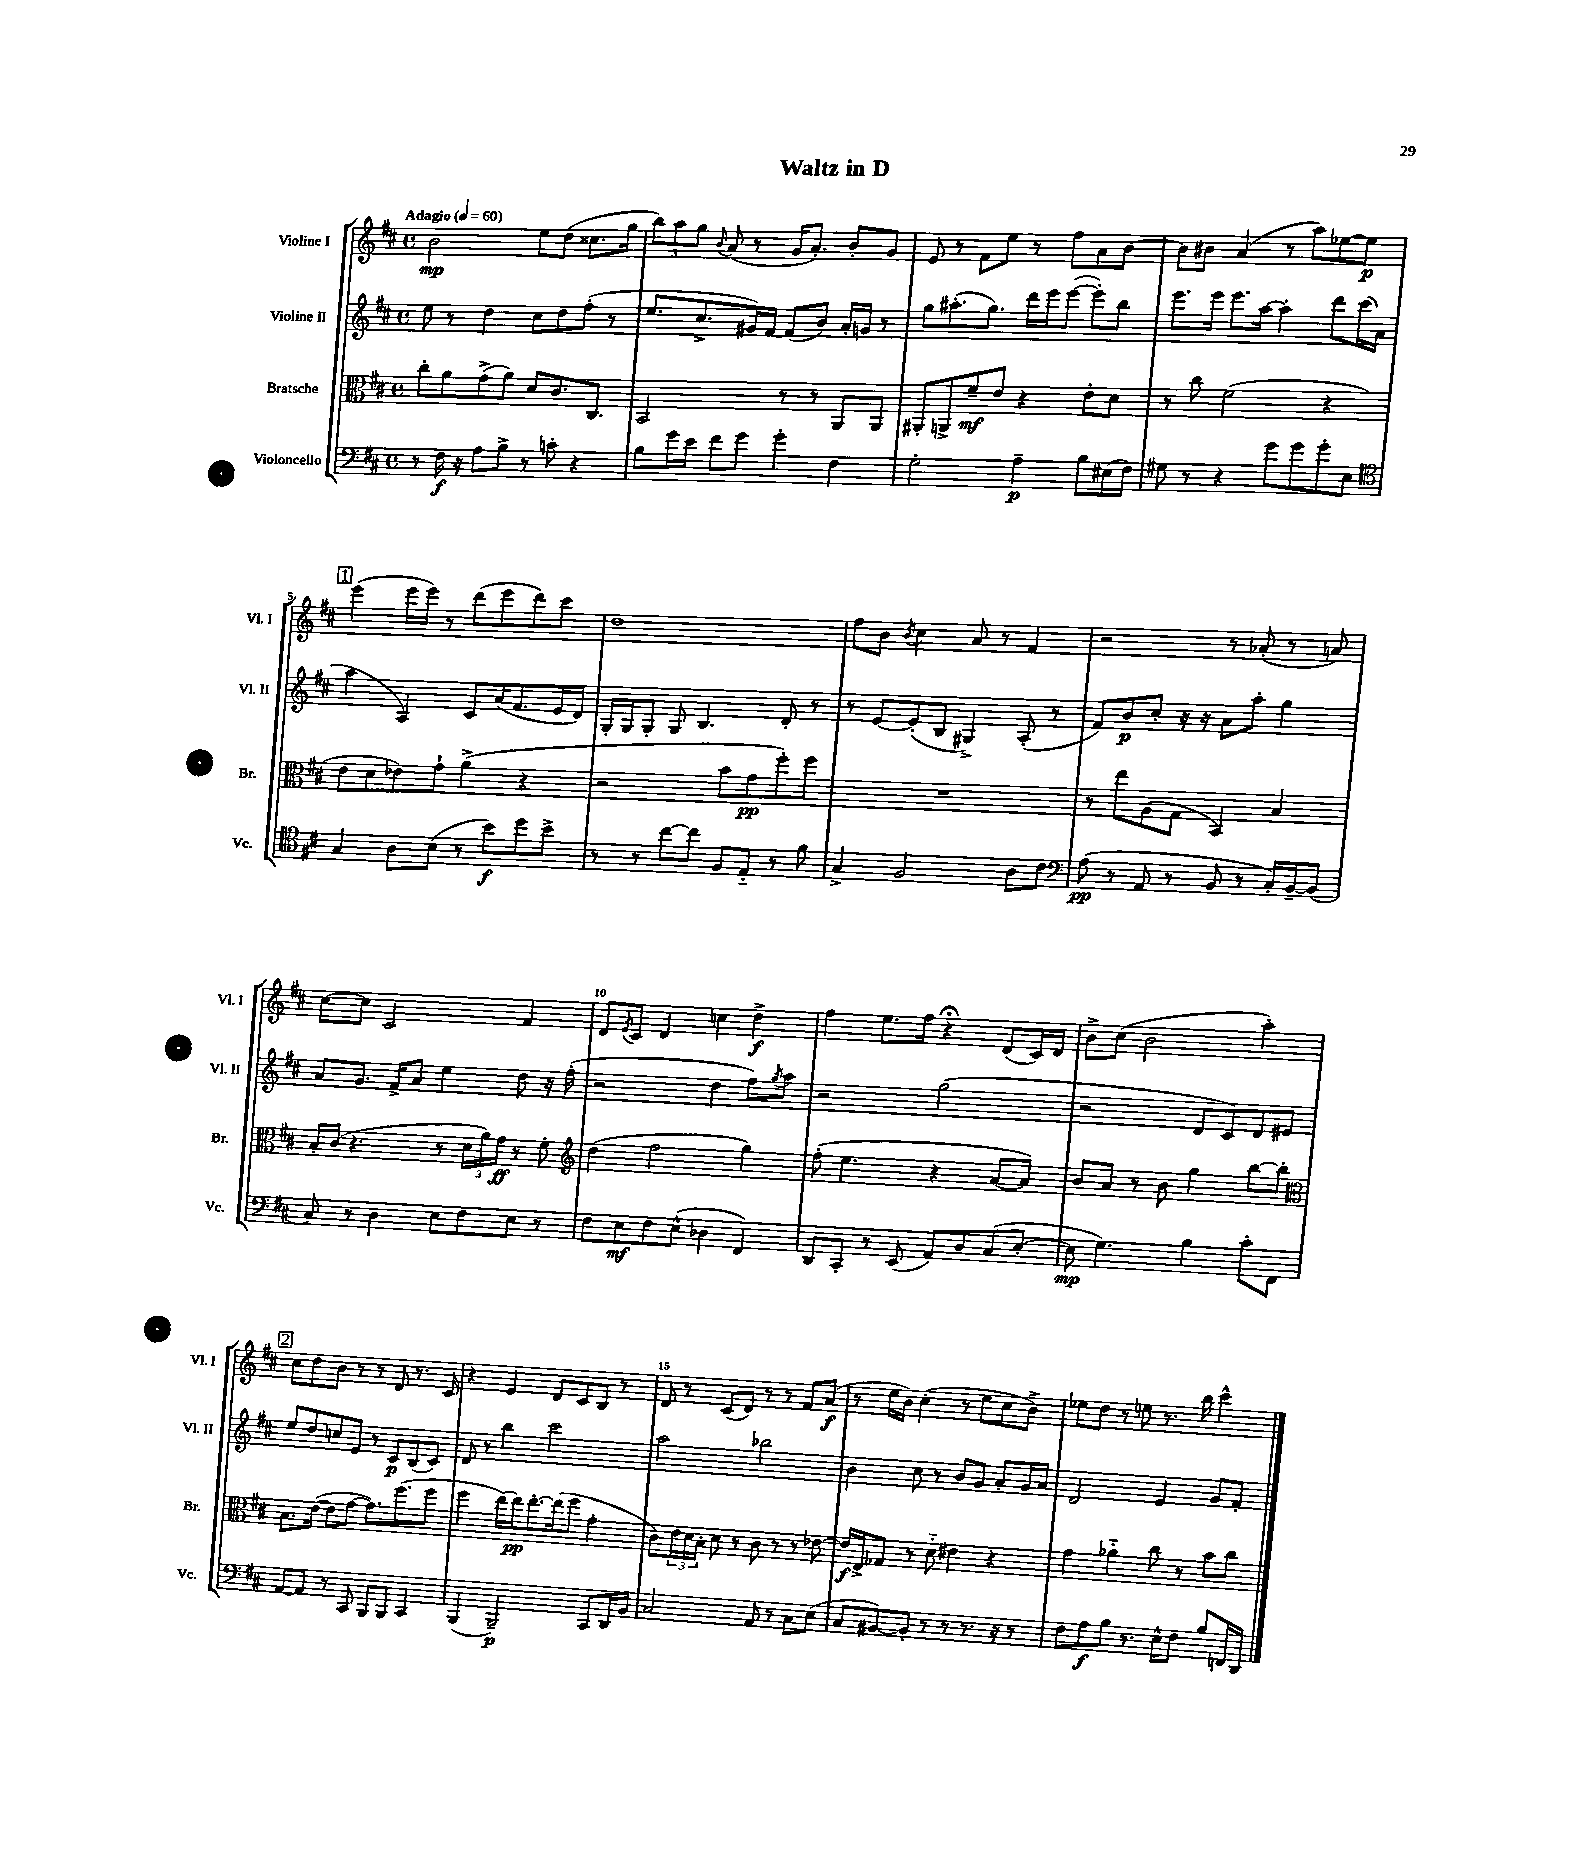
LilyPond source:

\header { title = "Waltz in D" }
<<
\new StaffGroup <<
\new Staff = "s0" \with { instrumentName = "Violine I" shortInstrumentName = "Vl. I" } {
    \clef treble \key d \major \defaultTimeSignature \time 4/4 \tempo "Adagio" 4 = 60
    b'2\mp e''8 d''8( cisis''8. g''16 |
    \tuplet 3/2 { b''8) a''8 g''8 } \appoggiatura { b'8 } a'8( r8 g'16 a'8.-.) b'8-. g'8 |
    e'8 r8 fis'8 e''8 r8 fis''8 a'8 b'8~ |
    b'8 bis'8 a'4( r8 a''8) ees''8~ ees''8\p |
    \mark \markup { \box "1" } e'''4( e'''16 e'''16) r8 d'''8( e'''8 d'''8) cis'''8 |
    d''1 |
    fis''8 b'8 \acciaccatura { b'8 } cis''4 a'8 r8 fis'4 |
    r2 r8 aes'8-.( r8 a'8) |
    cis''8~ cis''8 cis'2 fis'4 |
    d'8 \acciaccatura { e'8 } cis'8 d'4 c''4 d''4->\f |
    fis''4 e''8. fis''16 r4\fermata d'8( cis'16) d'16 |
    b'8-> cis''8( b'2 a''4-.) |
    \mark \markup { \box "2" } cis''8 d''8 b'8 r8 r8 d'8 r8. cis'16 |
    r4 e'4 d'8 cis'8 b8 r8 |
    d'8 r8 cis'8( d'8) r8 r8 fis'8 a'8\f( |
    r8 e''16 b'16) cis''4-.( r8 e''8 cis''8 b'8->) |
    ees''8 d''8 r8 e''8 r8. b''16 cis'''4-^ \bar "|." |
}
\new Staff = "s1" \with { instrumentName = "Violine II" shortInstrumentName = "Vl. II" } {
    \clef treble \key d \major \defaultTimeSignature \time 4/4
    e''8 r8 d''4 cis''8 d''8 fis''8-.( r8 |
    e''8. cis''8.-> gis'16) fis'16~ fis'8( b'8) a'16-. g'16 r8 |
    g''8 ais''8.-.( g''8.) d'''16 e'''16 e'''8~( e'''8-.) b''8 |
    e'''8. e'''16 e'''8. a''16~ a''4-. d'''8 cis'''16( a'16 |
    \mark \markup { \box "1" } a''4 a4) cis'8 a'16( fis'8. e'16 d'16) |
    g16-. g16 g8-. g8 b4. d'8-. r8 |
    r8 e'8~ e'8-.( b8 gis4->) a8-.( r8 |
    fis'8) b'8\p cis''8-. r16 r16 a'8 a''8-. g''4 |
    a'8 g'8. fis'16-> a'8 e''4 d''8 r16 fis''16-.( |
    r2 d''4 fis''8) \acciaccatura { g''8 } a''8 |
    r2 g''2( |
    r2 d'8 cis'8) d'8 eis'8 |
    \mark \markup { \box "2" } e''8 d''8 c''8 e'8 r8 cis'8\p b8( cis'8) |
    d'8 r8 b''4 cis'''2 |
    a''2 bes''2 |
    b'4 cis''8 r8 b'8 g'8 a'8-. g'16 a'16 |
    d'2 e'4 g'8 fis'8-. \bar "|." |
}
\new Staff = "s2" \with { instrumentName = "Bratsche" shortInstrumentName = "Br." } {
    \clef alto \key d \major \defaultTimeSignature \time 4/4
    cis''8-. a'8 g'8->( a'8) d'8 cis'8. cis8. |
    b,2 r8 r8 a,8 a,8 |
    ais,8-. a,8-> fis'8--\mf e'8 r4 e'8-. d'8 |
    r8 cis''8 fis'2( r4 |
    \mark \markup { \box "1" } e'8 d'8 ees'8) g'8-! a'4->( r4 |
    r2 b'8 g'8\pp fis''8-.) fis''8 |
    R1 |
    r8 e''8 a8( g8 b,4) b4 |
    b16-. cis'16( r4. r8 \tuplet 3/2 { d'16 a'16) g'16\ff } r8 fis'8-. |
    \clef treble d''4( fis''2 g''4) |
    fis''8-.( e''4. r4 a'8~ a'8) |
    b'8 a'8 r8 b'8 g''4 b''8~ b''8-. |
    \mark \markup { \box "2" } \clef alto b8. e'16~( e'8 g'8~ g'8.) fis''8.( fis''8 |
    fis''4 e''16~) e''16\pp e''8.~-. e''16( fis''8 g'4-. |
    cis'8) \tuplet 3/2 { e'16 d'16 b16-. } d'8 r8 cis'8 r8 r8 ees'8~ |
    ees'16\f e16-> ges8 r8 d'8-_ eis'4 r4 |
    g'4 aes'4-_ cis''8 r8 b'8 cis''8 \bar "|." |
}
\new Staff = "s3" \with { instrumentName = "Violoncello" shortInstrumentName = "Vc." } {
    \clef bass \key d \major \defaultTimeSignature \time 4/4
    r8 fis16\f r16 a8 b8-> r8 c'8-. r4 |
    b8 g'16 e'16 fis'8 g'8 g'4-. fis4 |
    g2-. a4--\p b8 eis16( fis16) |
    gis8 r8 r4 g'8 g'8 g'8-. e8 |
    \mark \markup { \box "1" } \clef tenor g4 a8 b8( r8 b'8\f) d''8 b'8-> |
    r8 r8 cis''8~ cis''8 fis8 e8-_ r8 fis'8 |
    g4-> fis2 a8 cis'8 |
    \clef bass a8\pp( r8 a,8 r8 b,8 r8 cis16-.) b,16~-- b,8( |
    cis8) r8 d4 e8 fis8 e8 r8 |
    fis8 e8\mf fis8 e8-^( des4 fis,4) |
    d,8 cis,8-. r8 e,8( a,8) d8 cis8( e8~-. |
    e8\mp g4.) b4 cis'8-. fis,8 |
    \mark \markup { \box "2" } a,8~ a,8 r8 cis,8 b,,8 b,,8 cis,4 |
    b,,4( b,,2--\p) cis,8 d,16 b,16 |
    cis2 a,8 r8 cis8 e8( |
    cis8 bis,8~) bis,8-. r8 r8 r8. r16 r8 |
    fis8 a8\f b8 r8. e16-^ fis8 b8 f,16 d,16 \bar "|." |
}
>>
>>
\layout { \context { \Score \override BarNumber.break-visibility = ##(#f #t #t) barNumberVisibility = #(every-nth-bar-number-visible 5) } }
